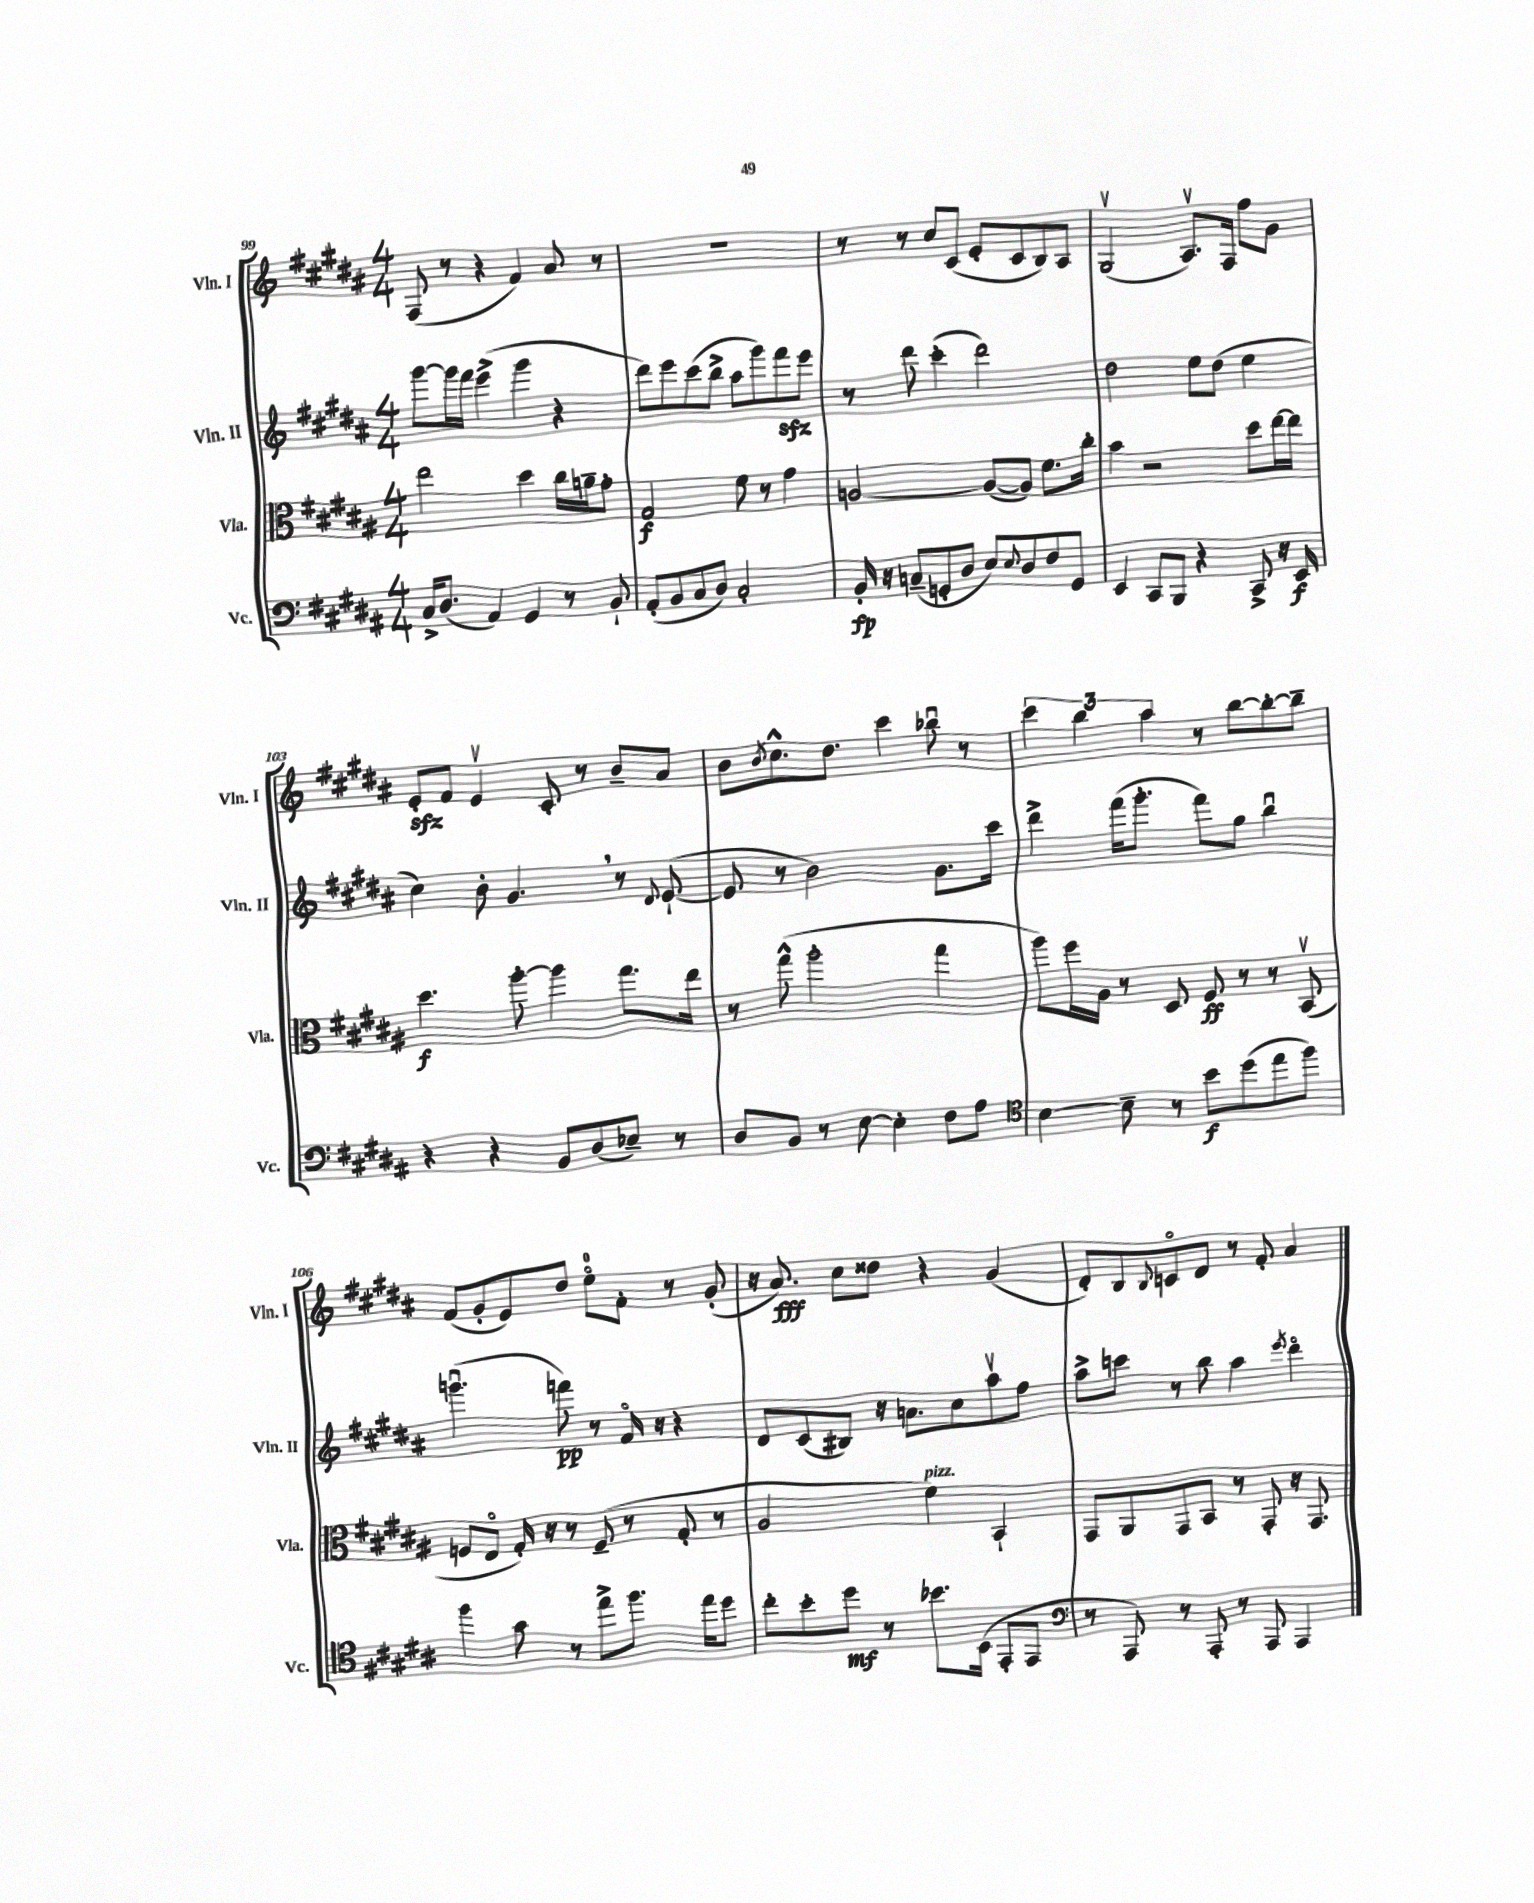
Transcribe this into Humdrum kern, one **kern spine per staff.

**kern	**kern	**kern	**kern
*staff4	*staff3	*staff2	*staff1
*clefF4	*clefC3	*clefG2	*clefG2
*k[f#c#g#d#a#]	*k[f#c#g#d#a#]	*k[f#c#g#d#a#]	*k[f#c#g#d#a#]
*M4/4	*M4/4	*M4/4	*M4/4
16C#^	2ee	[8ggg#	(8F#
(8.D#	.	.	.
.	.	16ggg#]	8r
.	.	16fff#	.
4AA#)	.	(4eee^	4r
4GG#	4dd#	4ggg#	4f#)
8r	16cc#	4r	8a#
.	16a~	.	.
8BB`	8g#'	.	8r
=	=	=	=
(8AA#'	2G#	8ddd#)	1r
8BB	.	8eee	.
8C#	.	(8ccc#	.
8D#)	.	8bb^	.
2C#'	8f#	8aa#	.
.	8r	8ggg#)	.
.	4g#	8fff#	.
.	.	8eee	.
=	=	=	=
16BB'	[2A	8r	8r
16r	.	.	.
(8C~	.	8ddd#	8r
8GG'	.	(4ccc#'	8cc#
8D#	.	.	(8c#
8E)	(8A_	2ddd#)	8e'
8qqE	.	.	.
8D#	8A])	.	8c#
8F#	8.f#	.	8B)
8GG	.	.	8A#
.	16cc#'	.	.
=	=	=	=
4EE	4b	2dd#	(2G#v
8CC#	2r	.	.
8BBB	.	.	.
4r	.	8ee	8.A#v)
.	.	(8dd#	.
.	.	.	16F#
8CC#^	8dd#	4ee	8ff#
16r	[16ee	.	8g#
16EE	16ee]	.	.
=	=	=	=
4r	4.dd#	4cc#)	8e'
.	.	.	8f#
4r	.	8b'	4ev
.	[8aa#'	4.g#	.
8BB	4aa#]	.	8c#'
(8D#	.	.	8r
8E-~)	8.gg#	8r	8b~
.	.	8qqd#	.
8r	.	([8e`	8a#
.	16ee	.	.
=	=	=	=
8D#	8r	8e]	8b
.	.	.	8qb
8BB	(8gg#^^	8r	8.cc#^^
8r	2aa#'	2b)	.
.	.	.	8.dd#
[8E	.	.	.
4E']	.	.	4ccc#
8F#	4gg#	8.g#	8bb-u
8A#	.	.	8r
.	.	16ccc#	.
=	=	=	=
*clefC4	*	*	*
[4B	8aa#)	4ddd#^	6ccc#
.	16ff#	.	.
.	.	.	6bb
.	16A#	.	.
8B~]	8r	(16fff#	.
.	.	8.ggg#'	.
.	.	.	6aa#
8r	8D#	.	.
8b	8F#	8fff#)	8r
(8dd#	8r	8gg#	[8bb
8ee	8r	4bbu	8bb'_
8ff#)	(8BBv	.	8bb~]
=	=	=	=
4ff#	8F	(4.gggu	(8f#
.	8Eo	.	8g#'
8g#	16G#')	.	8e)
.	16r	.	.
8r	8r	8fff)	8dd#
8ee^	(8F~	8r	8eeo
8.ff#	8r	16f#o	8f#'
.	.	16r	.
.	8G#'	4r	8r
16ee	.	.	.
8dd#	8r	.	(8g#'
=	=	=	=
8cc#'	2A#	8d#	16r
.	.	.	8.a#)
8b'	.	(8c#	.
8dd#	.	8B#)	8cc#
8r	.	16r	8dd##
.	.	8.a	.
8.b-	4f#)	.	4r
.	.	8cc#	.
(16BB	.	.	.
8EE'	4BB`	8aa#v	(4g#
8EE	.	8ff#	.
=	=	=	=
*clefF4	*	*	*
8r	8GG#	8aa#^	8d#')
8AAA#)	8AA#	8ccc	8B
.	.	.	8qqB
8r	8GG#	8r	8co
8AAA#'	8BB	8bb	8d#
8r	8r	4aa#	8r
8AAA#	8GG#'	.	8f#'
.	.	8qeee	.
4AAA#	16r	4ddd#o	4a#
.	8.GG#	.	.
==	==	==	==
*-	*-	*-	*-
